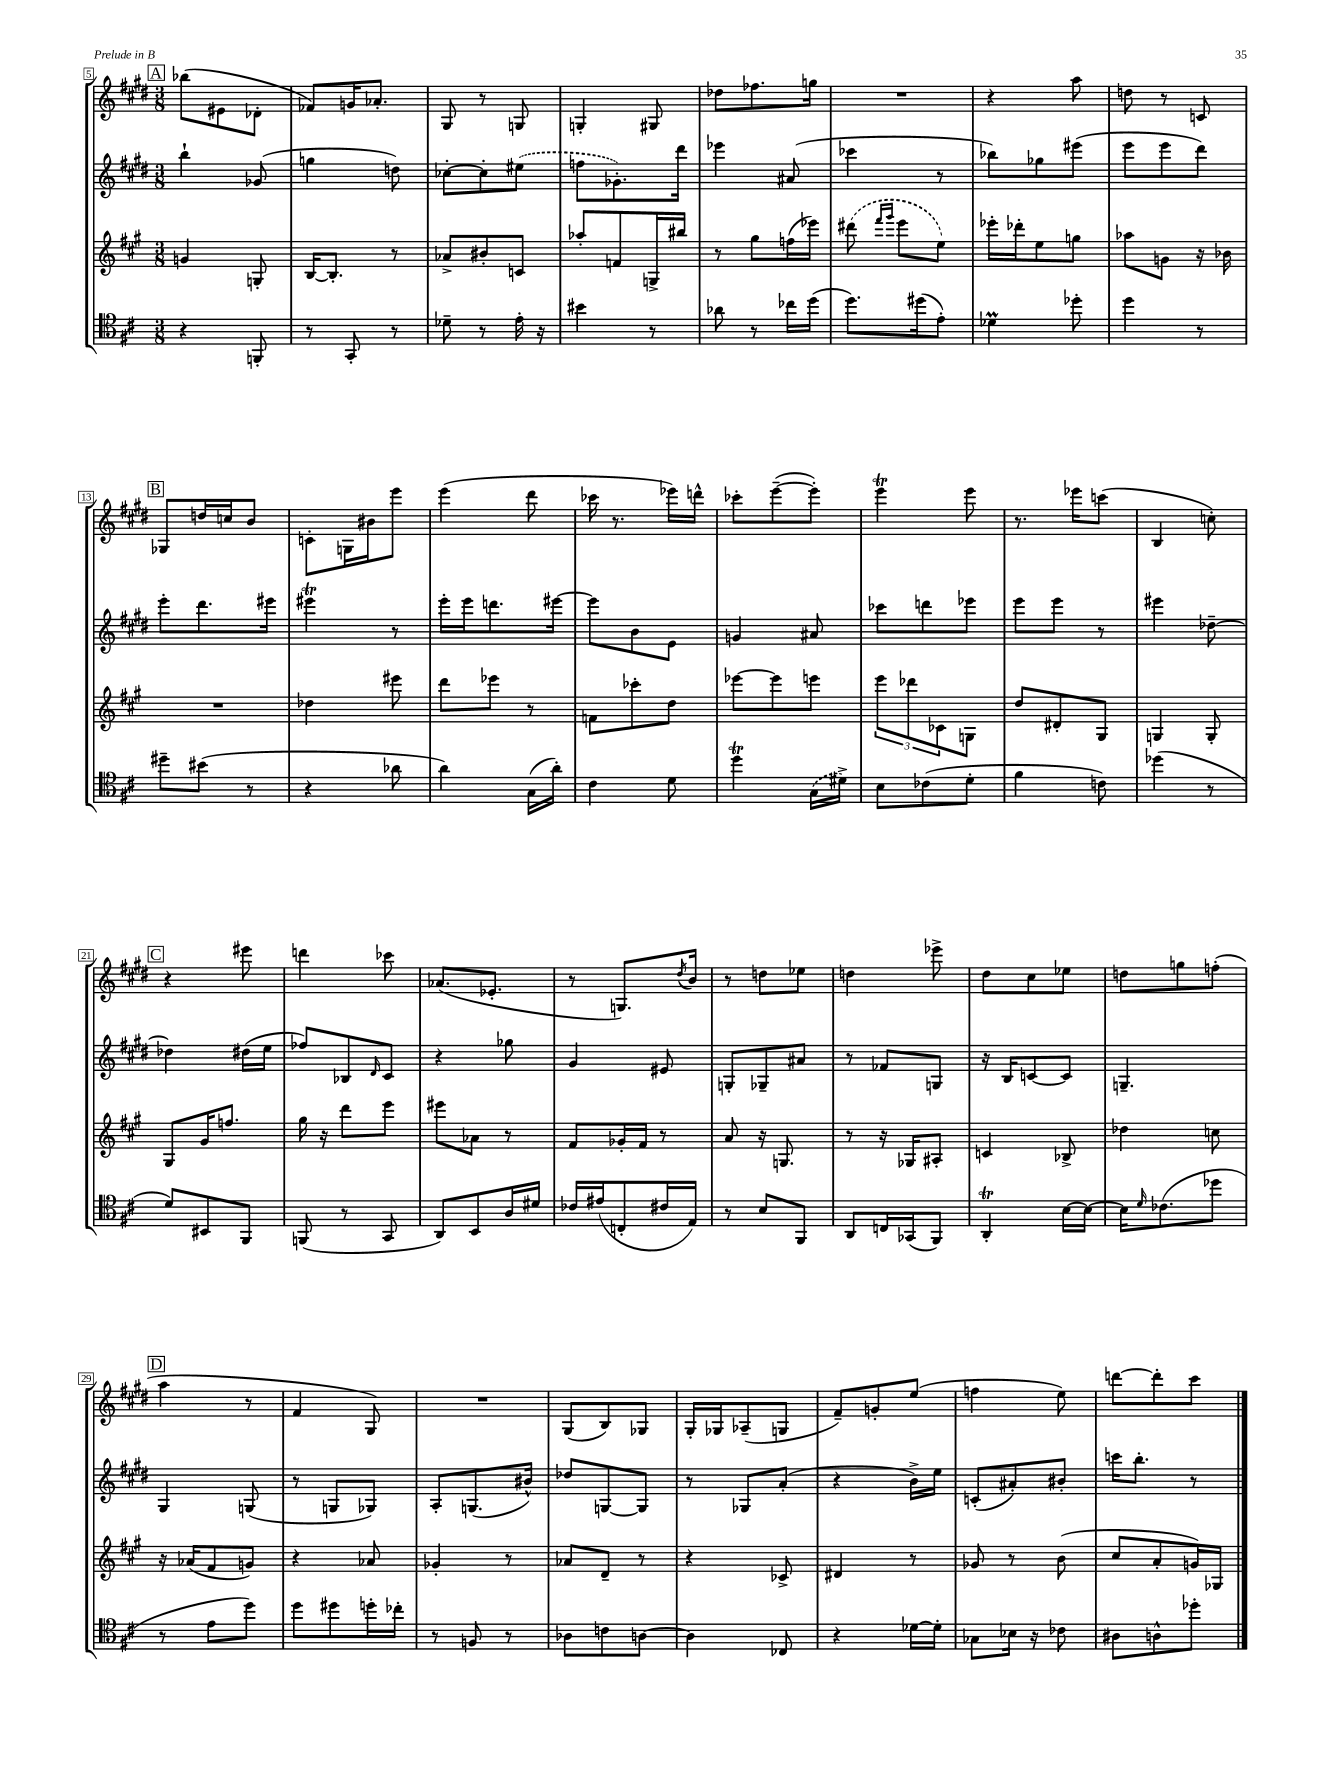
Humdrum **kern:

**kern	**kern	**kern	**kern
*staff4	*staff3	*staff2	*staff1
*clefC4	*clefG2	*clefG2	*clefG2
*k[f#c#]	*k[f#c#g#]	*k[f#c#g#d#]	*k[f#c#g#d#]
*M3/8	*M3/8	*M3/8	*M3/8
4r	4g	4bb`	(8bb-
.	.	.	8e#
8FF'	8G'	(8g-	8d-'
=	=	=	=
8r	[16B	4gg	8f-)
.	8.B']	.	.
8GG'	.	.	16g
.	.	.	8.a-'
8r	8r	8dd)	.
=	=	=	=
8d-~	8a-^	[8cc-'	8G#
8r	8b#'	8cc-']	8r
16e'	8c	(8ee#	8G
16r	.	.	.
=	=	=	=
4b#	8aa-'	8ff	4G'
.	8f	8.g-')	.
8r	16G^	.	8G#
.	16bb#	16ddd#	.
=	=	=	=
8a-	8r	4eee-	8dd-
8r	8gg#	.	8.ff-
16cc-	(16ff	(8a#	.
(16dd	16eee-)	.	16gg
=	=	=	=
8.dd)	(8ddd#	4ccc-	4.r
.	16qqfff#	.	.
.	16qqggg#	.	.
.	8eee	.	.
(16dd#	.	.	.
8e')	8ee)	8r	.
=	=	=	=
4d-	16eee-'	8bb-)	4r
.	16ddd-'	.	.
.	8ee	8gg-	.
8dd-'	8gg	(8eee#	8aa
=	=	=	=
4dd	8aa-	8eee	8dd
.	8g	8eee	8r
8r	16r	8ddd#)	8c
.	16b-	.	.
=	=	=	=
8dd#~	4.r	8eee'	8G-
(8b#	.	8.ddd#	16dd
.	.	.	16cc
8r	.	.	8b
.	.	16eee#	.
=	=	=	=
4r	4dd-	4eee#	8c'
.	.	.	16G
.	.	.	16b#
8a-	8eee#	8r	8eee
=	=	=	=
4a)	8ddd	16eee'	(4eee
.	.	16eee	.
.	8eee-	8.ddd	.
(16G	8r	.	8ddd#
16a')	.	[16eee#	.
=	=	=	=
4c#	8f	8eee#]	16ccc-
.	.	.	8.r
.	8ccc-'	8b	.
8d	8dd	8e	16eee-)
.	.	.	16ddd^^
=	=	=	=
4dd	[8eee-	4g	8ccc-'
.	8eee-]	.	([8eee~
(16G	8eee	8a#	8eee'])
16d#^)	.	.	.
=	=	=	=
8B	12eee	8ccc-	4eee
.	12ddd-	.	.
(8c-	.	8ddd	.
.	12c-	.	.
8d'	8G	8eee-	8eee
=	=	=	=
4f#	8dd	8eee	8.r
.	8d#'	8eee	.
.	.	.	16eee-
8c)	8G#	8r	(8ccc
=	=	=	=
(4dd-	4G	4eee#	4B
8r	8G'	[8dd-~	8cc')
=	=	=	=
8d)	8G#	4dd-]	4r
8BB#	16g#	.	.
.	8.ff	.	.
8FF#	.	(16dd#	8eee#
.	.	16ee	.
=	=	=	=
(8FF	16gg#	8ff-)	4ddd
.	16r	.	.
8r	8ddd	8B-	.
.	.	16qqd#	.
8GG	8eee	8c#	8ccc-
=	=	=	=
8AA)	8eee#	4r	(8.a-
8BB	8a-	.	.
.	.	.	8.e-'
16A	8r	8gg-	.
16d#	.	.	.
=	=	=	=
16c-	8f#	4g#	8r
(16e#	.	.	.
8C'	16g-'	.	8.G)
.	16f#	.	.
16c#	8r	8e#	.
.	.	.	8qdd#
16E)	.	.	16b
=	=	=	=
8r	8a	8G'	8r
8B	16r	8G-~	8dd
.	8.G	.	.
8FF#	.	8a#	8ee-
=	=	=	=
8AA	8r	8r	4dd
16C	16r	8f-	.
(16GG-	16G-	.	.
8FF#)	8A#'	8G	8eee-^
=	=	=	=
4AA'	4c	16r	8dd#
.	.	16B	.
.	.	[8c	8cc#
[16B	8B-^	8c]	8ee-
16B_	.	.	.
=	=	=	=
16B]	4dd-	4.G~	8dd
16qqd	.	.	.
(8.c-	.	.	.
.	.	.	8gg
8dd-	8cc	.	(8ff'
=	=	=	=
8r	16r	4G#	4aa
.	(16a-	.	.
8e	8f#	.	.
8dd)	8g)	(8G	8r
=	=	=	=
8dd	4r	8r	4f#
8dd#	.	8G	.
16dd'	8a-	8G-)	8G#)
16cc-'	.	.	.
=	=	=	=
8r	4g-'	8A'	4.r
8F	.	(8.G	.
8r	8r	.	.
.	.	16b#^^)	.
=	=	=	=
8A-	8a-	8dd-	(8G#
8c	8d~	[8G	8B)
[8A	8r	8G]	8G-
=	=	=	=
4A]	4r	8r	16G#'
.	.	.	16G-
.	.	8G-	(8A-~
8C-	8c-^	(8a'	8G
=	=	=	=
4r	4d#	4r	8f#~)
.	.	.	8g'
[16d-	8r	16b^)	(8ee
16d-']	.	16ee	.
=	=	=	=
8G-	8g-	(8c'	4ff
16B-	8r	8a#')	.
16r	.	.	.
8c-	(8b	8b#'	8ee)
=	=	=	=
8A#	8cc#	16ccc	[8ddd
.	.	8.bb'	.
8A^^	8a'	.	8ddd']
8dd-'	16g)	8r	8ccc#
.	16G-	.	.
==	==	==	==
*-	*-	*-	*-
